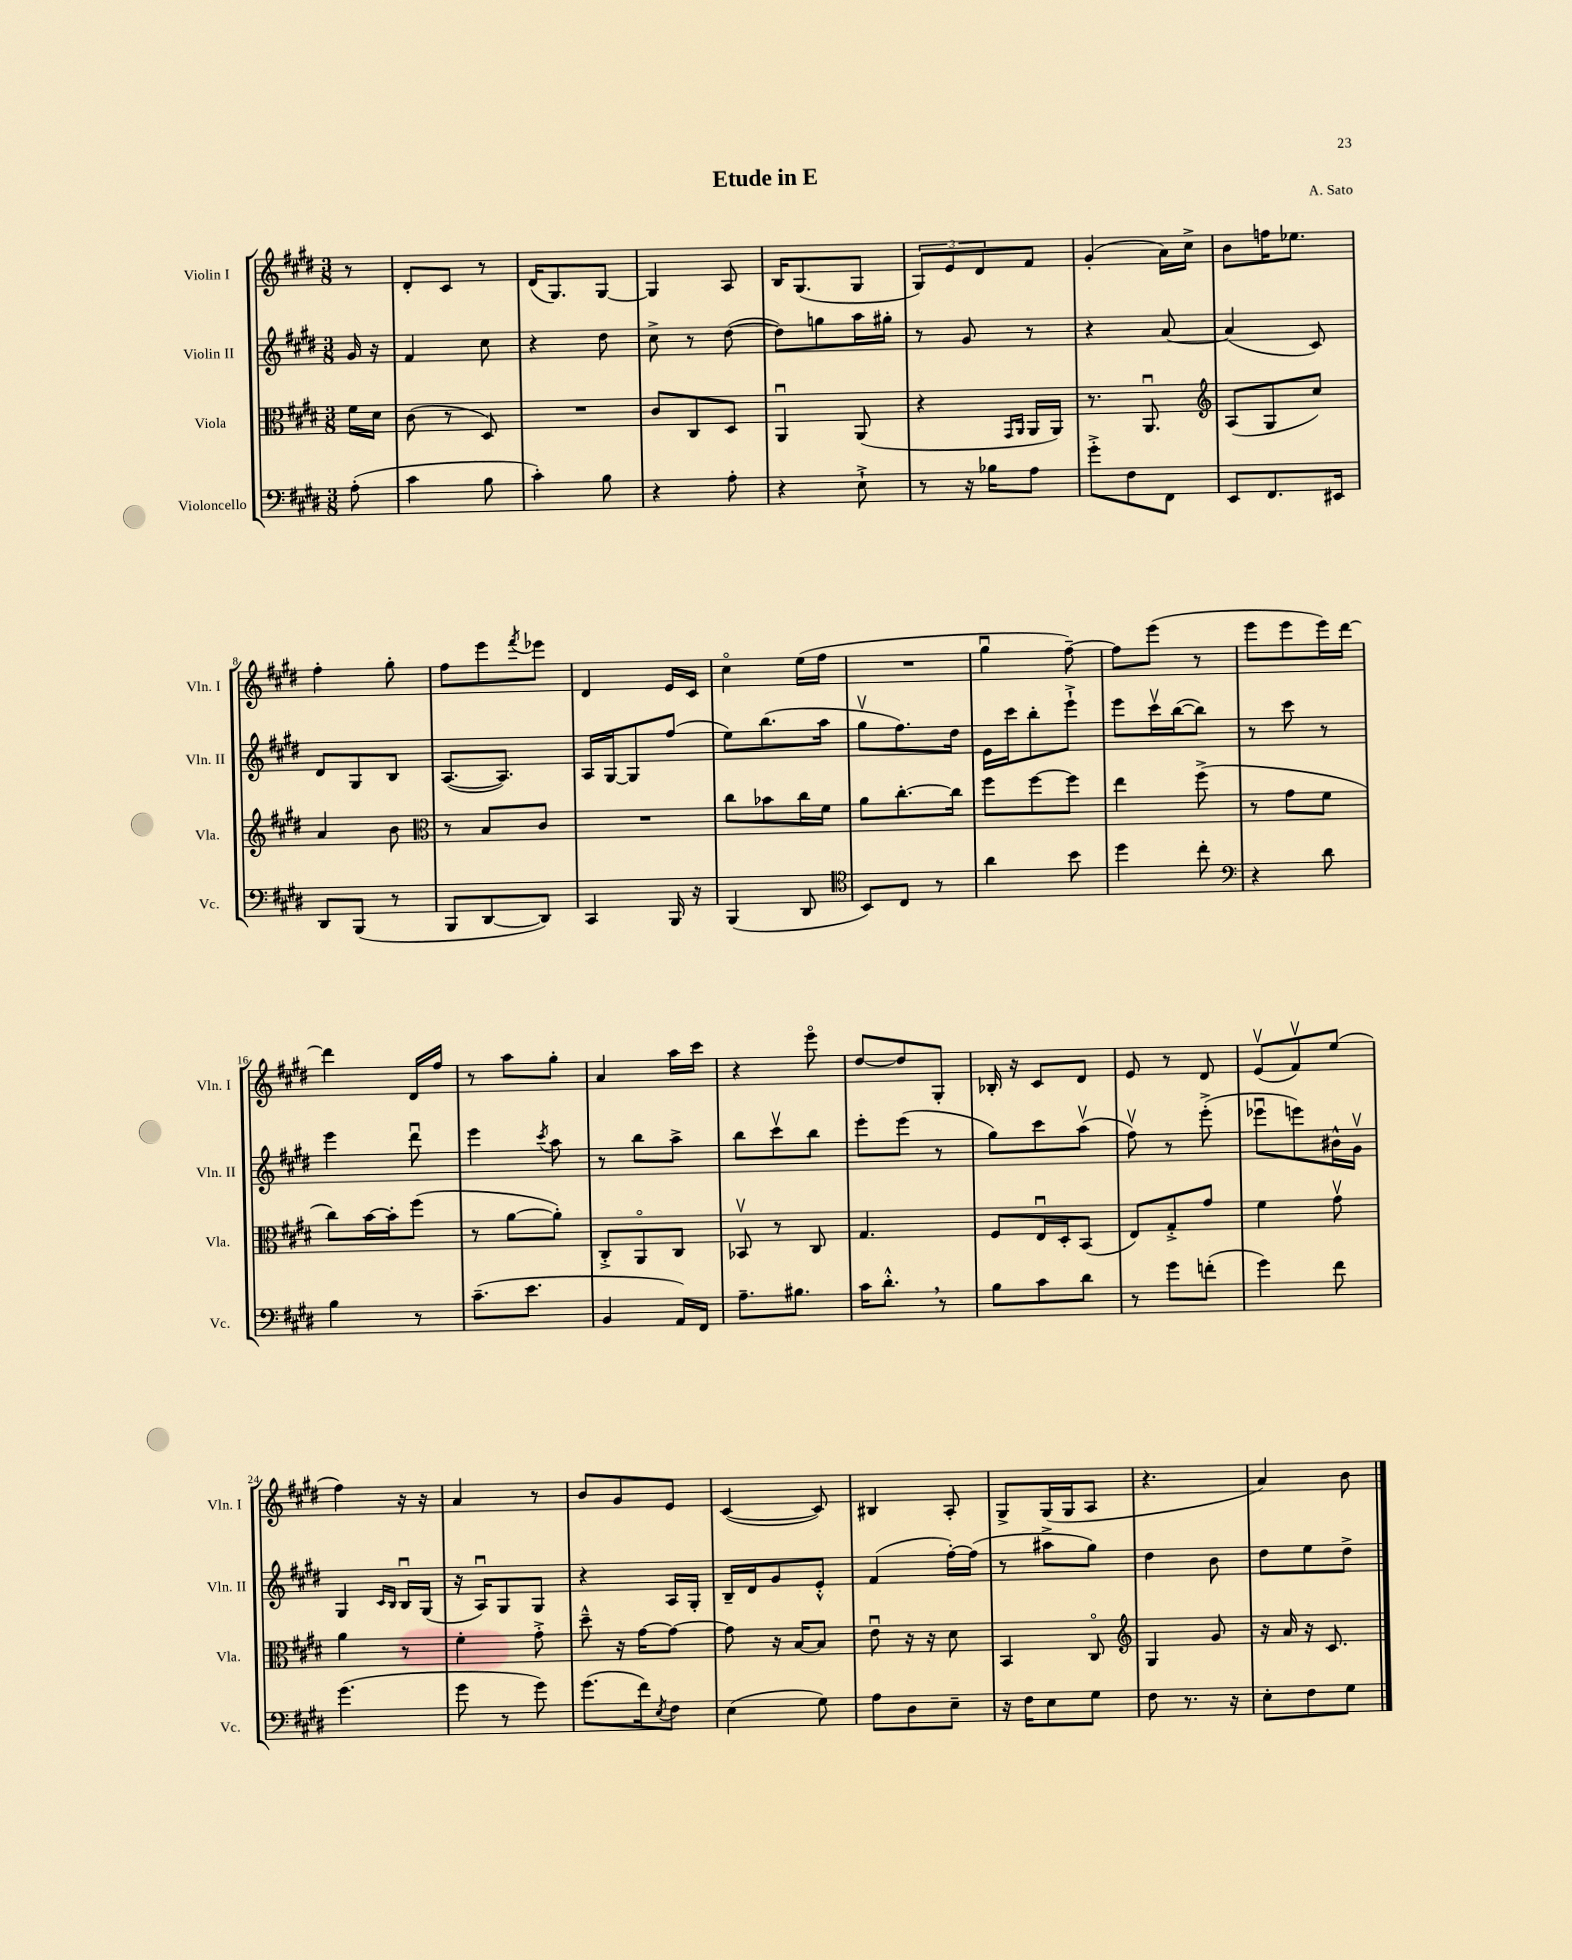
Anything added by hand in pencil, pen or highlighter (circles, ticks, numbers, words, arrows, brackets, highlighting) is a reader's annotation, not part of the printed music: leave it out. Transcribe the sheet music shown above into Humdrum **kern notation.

**kern	**kern	**kern	**kern
*part4	*part3	*part2	*part1
*staff4	*staff3	*staff2	*staff1
*I"Violoncello	*I"Viola	*I"Violin II	*I"Violin I
*I'Vc.	*I'Vla.	*I'Vln. II	*I'Vln. I
*clefF4	*clefC3	*clefG2	*clefG2
*k[f#c#g#d#]	*k[f#c#g#d#]	*k[f#c#g#d#]	*k[f#c#g#d#]
*M3/8	*M3/8	*M3/8	*M3/8
=	=	=	=
(8A'\	16f#\LL	16g#/	8r
.	16d#\JJ	16r	.
=1	=1	=1	=1
4c#\	(8c#\	4f#/	8d#'/L
.	8r	.	8c#/J
8B\	8D#/)	8cc#\	8r
=2	=2	=2	=2
4c#'\)	4.r	4r	(16d#/KL
.	.	.	8.G#/)
8B\	.	8dd#\	[8G#/J
=3	=3	=3	=3
4r	8c#/L	8cc#^\	4G#/]
.	8C#/	8r	.
8A'\	8D#/J	([8dd#\	8A/
=4	=4	=4	=4
4r	4AAu/	8dd#\L])	16B/KL
.	.	.	(8.G#/
.	.	8ggn\	.
8E`^\	(8AA/	16aa\L	8G#/J
.	.	16gg#X'\JJ	.
=5	=5	=5	=5
8r	4r	8r	12G#/L)
.	.	.	12e/
16r	.	8g#/	.
.	.	.	12d#/
16B-X\KL	.	.	.
.	16qqGG#/LL	.	.
.	16qqAA/JJ	.	.
8A\J	16AA/LL	8r	8f#/J
.	16AA/JJ)	.	.
=6	=6	=6	=6
8g#'^\L	8.r	4r	(4g#'/
8F#\	.	.	.
.	8.AAu/	.	.
8FF#\J	.	[8a/	16a\LL)
.	.	.	16cc#^\JJ
=7	=7	=7	=7
*	*clefG2	*	*
8EE/L	(8A/L	(4a/]	8b\L
8.FF#/	8G#/	.	16ffn\K
.	.	.	8.ee-X\J
.	8cc#/J)	8c#/)	.
16EE#X/Jk	.	.	.
!!LO:LB:g=z
=8	=8	=8	=8
8DD#/L	4a/	8d#/L	4ff#'\
(8BBB/J	.	8G#/	.
8r	8b\	8B/J	8gg#'\
=9	=9	=9	=9
*	*clefC3	*	*
8BBB/L	8r	([8.A/L	8ff#\L
[8DD#/	8B/L	.	8eee\
.	.	8.A/J])	.
.	.	.	8qfff#/
8DD#/J])	8c#/J	.	8eee-X\J
=10	=10	=10	=10
4CC#/	4.r	16A/LL	4d#/
.	.	[16G#/J	.
.	.	8G#/]	.
16BBB/	.	(8ff#/J	16e/LL
16r	.	.	16c#/JJ
=11	=11	=11	=11
(4BBB/	8cc#\L	8ee\L)	4cc#\
.	8b-X\	(8.bb\	.
8DD#/	16cc#\L	.	(16ee\LL
.	16f#\JJ	16aa\Jk	16ff#\JJ
=12	=12	=12	=12
*clefC4	*	*	*
8BB/L)	8a\L	8gg#v\L	4.r
8C#/J	[8.cc#'\	8.ff#\)	.
8r	.	.	.
.	16cc#\Jk]	16dd#\Jk	.
=13	=13	=13	=13
4a\	8ff#\L	16e\LL	4gg#u\
.	.	16ccc#\J	.
.	[8ff#\	8bb'\	.
8b\	8ff#\J]	8eee`^\J	[8ff#~\)
=14	=14	=14	=14
4dd#\	4ee\	8eee\L	8ff#\L]
.	.	16ccc#v\L	(8eee\J
.	.	([16bb\J	.
8cc#'\	(8ff#^\	8bb\J])	8r
=15	=15	=15	=15
*clefF4	*	*	*
4r	8r	8r	8eee\L
.	8g#\L	8ccc#\	8eee\
8d#\	8f#\J	8r	16eee\L)
.	.	.	[16ddd#\JJ
!!LO:LB:g=z
=16	=16	=16	=16
4B\	8cc#\L)	4eee\	4ddd#\]
.	[16b\L	.	.
.	16b'\J]	.	.
8r	(8ff#\J	8ddd#u\	16d#/LL
.	.	.	16ff#/JJ
=17	=17	=17	=17
(8.c#~\L	8r	4eee\	8r
.	[8a\L	.	8aa\L
8.e\J	.	.	.
.	.	8qccc#/	.
.	8a'\J])	8aa\	8gg#'\J
=18	=18	=18	=18
4BB/	8C#'^/L	8r	4a/
.	8AA/	8bb\L	.
16AA/LL)	8C#/J	8aa^\J	16aa\LL
16FF#/JJ	.	.	16ccc#\JJ
=19	=19	=19	=19
8.A~\L	8BB-Xv/	8bb\L	4r
.	8r	8ccc#v\	.
8.B#X\J	.	.	.
.	8C#/	8bb\J	8eee\
=20	=20	=20	=20
16c#\KL	4.G#/	8eee'\L	[8dd#/L
8.d#'^^,\J	.	.	.
.	.	(8eee\J	8dd#/]
8r	.	8r	8G#'/J
=21	=21	=21	=21
8B\L	8F#/L	8gg#\L)	16B-X'/
.	.	.	16r
8c#\	16Eu/L	8ccc#\	8c#/L
.	16D#'/J	.	.
8d#\J	(8BB/J	(8aav\J	8d#/J
=22	=22	=22	=22
8r	8E/L)	8ff#v\)	8e/
8g#\L	8G#'^/	8r	8r
(8fn'\J	8g#/J	(8eee'^\	8d#/
=23	=23	=23	=23
4g#\)	4f#\	8eee-Xu\L	(8ev/L
.	.	8eeen\)	8f#v/)
8f#\	8g#v\	16b#X^^\L	(8ee/J
.	.	16g#v\JJ	.
!!LO:LB:g=z
=24	=24	=24	=24
(4.g#\	4a\	4G#/	4ff#\)
.	.	16qqc#/LL	.
.	.	16qqB/JJ	.
.	8r	16Bu/LL	16r
.	.	(16G#/JJ	16r
=25	=25	=25	=25
8g#\	4f#'\	16r	4a/
.	.	16Au/KL)	.
8r	.	8G#/	.
8g#\)	8g#'^\	8G#/J	8r
=26	=26	=26	=26
(8.g#\L	8dd#~^^\	4r	8b/L
.	16r	.	8g#/
16f#\k)	[16g#\KL	.	.
8qE/	.	.	.
8F#\J	8g#\J_	16A/LL	8e/J
.	.	16G#'/JJ	.
=27	=27	=27	=27
(4E\	8g#\]	16B~/LL	([4c#/
.	.	16d#/J	.
.	16r	8g#/	.
.	[16B/KL	.	.
8G#\)	8B/J]	8e'^^/J	8c#/])
=28	=28	=28	=28
8A\L	8eu\	(4f#/	4B#X/
8D#\	16r	.	.
.	16r	.	.
8E~\J	8d#\	[16ff#'\LL)	8A'/
.	.	(16ff#\JJ]	.
=29	=29	=29	=29
16r	4BB/	8r	8G#^/L
16F#\KL	.	.	.
8E\	.	8aa#X^\L	(16G#/L
.	.	.	16G#/J
8G#\J	8C#/	8gg#\J)	8A/J
=30	=30	=30	=30
*	*clefG2	*	*
8F#\	4G#/	4dd#\	4.r
8.r	.	.	.
.	8g#/	8b\	.
16r	.	.	.
=31	=31	=31	=31
8E'\L	16r	8dd#\L	4a/)
.	16a/	.	.
8F#\	16r	8ee\	.
.	8.c#/	.	.
8G#\J	.	8dd#^\J	8b\
==	==	==	==
*-	*-	*-	*-
